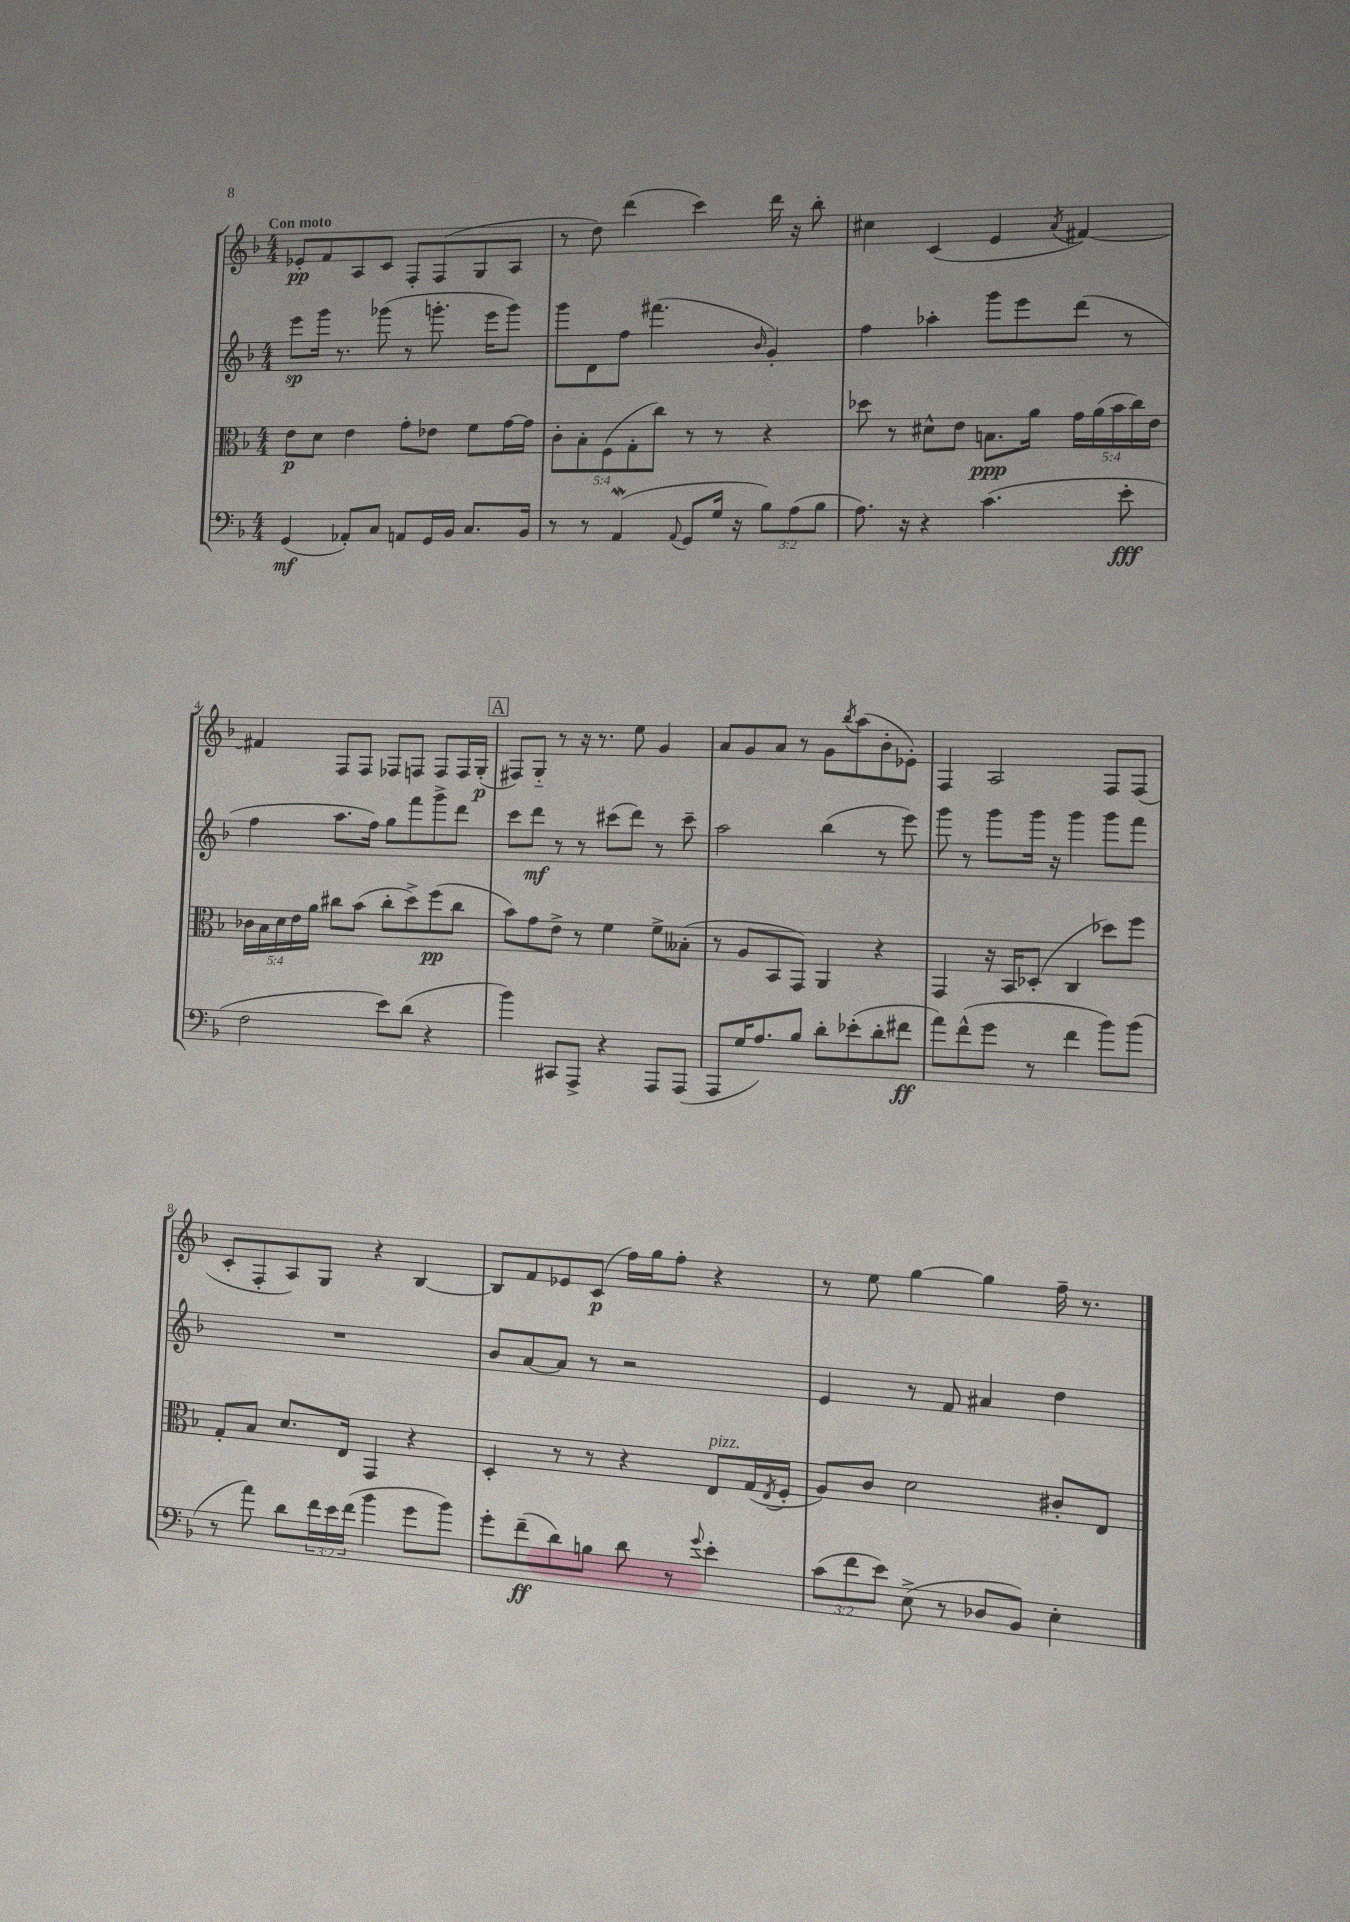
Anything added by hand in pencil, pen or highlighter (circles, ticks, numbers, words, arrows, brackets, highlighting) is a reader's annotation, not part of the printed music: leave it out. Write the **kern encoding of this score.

**kern	**kern	**kern	**kern
*staff4	*staff3	*staff2	*staff1
*clefF4	*clefC3	*clefG2	*clefG2
*k[b-]	*k[b-]	*k[b-]	*k[b-]
*M4/4	*M4/4	*M4/4	*M4/4
(4GG/	8e\L	8eee\L	8e-'/L
.	8d\J	16ggg\Jk	8f/
.	.	8.r	.
8AA-'/L)	4e\	.	8A/
8C/J	.	(8ggg-\	8c/J
8AA/L	8g'\L	8r	8F'/L
16GG/L	8e-\J	8.ggg'\	(8F/
16BB-/JJ	.	.	.
8.C/L	8f\L	.	8G/
.	.	16eee\LK	.
.	[16g\L	8ggg\J)	8A/J
16BB-/Jk	16g\]JJ	.	.
=	=	=	=
8r	10c'\L	8ggg\L	8r
.	10B-'\	.	.
8r	.	8d\	8dd\)
.	(10F\	.	.
(4AA/	.	8ff\J	(4ddd\
.	10G'\	.	.
.	.	(4.fff#\	.
.	10cc\J)	.	.
8qqAA/	.	.	.
8GG/L	8r	.	4ccc\)
16G/Jk	8r	.	.
16r	.	.	.
.	.	16qqb-/	.
12B-\L)	4r	4g'/)	16ddd\
.	.	.	16r
(12A\	.	.	.
.	.	.	8bb-'\
12B-\J	.	.	.
=	=	=	=
8.A\)	8dd-\	4ff\	4cc#\
.	8r	.	.
16r	.	.	.
4r	8d#^^\L	4aa-'\	(4c/
.	8e\J	.	.
(4.c\	8.B\L	8ggg\L	4e/
.	.	8eee\	.
.	16a\Jk	.	.
.	.	.	8qa/
.	20g\LL	(8ddd\J	[4f#/)
.	(20a\	.	.
.	20b-\	.	.
8e'\	.	8r	.
.	20cc\)	.	.
.	20e\JJ	.	.
=	=	=	=
2F\	20c-\LL	4ff\	4f#/]
.	20B-\	.	.
.	20d\	.	.
.	20e\	.	.
.	20a\JJ	.	.
.	8cc#\L	8.aa\L	8F/L
.	(8b-\J	.	8F/J
.	.	16ff\Jk)	.
8e\L)	8cc#'\L	8gg\L	8F-/L
(8d\J	8dd^\)	8fff\	8F/J
4r	(8ff\	8ggg^\	8F/L
.	8cc#\J	8ddd\J	16F/L
.	.	.	(16G'/JJ
=	=	=	=
4b-\)	8b-\L)	8ccc\L	8F#/L)
.	8g\	8ddd\J	8G'~/J
8CC#/L	8e^\J	8r	8r
8AAA^/J	8r	8r	16r
.	.	.	8.r
4r	4f\	(8ccc#\L	.
.	.	8ddd\J)	8ee\
8AAA/L	8f^\L	8r	4g/
(8AAA/J	(8B--'\J	8ccc#~\	.
=	=	=	=
8AAA/L	8r	2aa\	8a/L
16G/K	8A/L	.	8g/
8.A/)	.	.	.
.	8BB-/	.	8a/J
8B-/J	8GG/J)	.	8r
8d'\L	4AA/	(4bb-\	8g\L
.	.	.	8qbb-/
(8e-'\	.	.	(8aa\
8d'\	4r	8r	8b-'\
8f#\J	.	8eee\)	8e-'\J)
=	=	=	=
8a\L)	4GG/	8ggg\	4F/
(8f^^\	.	8r	.
8g\J	16r	8ggg\L	2A/
.	16BB-/LK	.	.
8r	(8D-'/J	16ggg\Jk	.
.	.	16r	.
4f\	4C/	4ggg\	.
8b-\L)	8dd-\L)	8ggg\L	8F/L
(8b-\J	8ff\J	8fff\J	(8F/J
=	=	=	=
8r	8G'/L	1r	8c'/L
8a\)	8B-/J	.	8F'/
8d\L	8.d/L	.	8A/)
24f\L	.	.	8G/J
24e\	.	.	.
.	16E/Jk	.	.
(24f\JJ	.	.	.
4b-\	4GG/	.	4r
8g\L	4r	.	[4B-/
8b-\J)	.	.	.
=	=	=	=
8g'\L	4D'/	8b-/L	8B-/]L
(8f~\	.	[8a/	8f/
8d\)	8r	8a/]J	8e-/
8B\J	8r	8r	(8c/J
8d\	4r	2r	16ff\LL)
.	.	.	16gg\J
8r	.	.	8ff'\J
8qqg/	.	.	.
4e'\	8E/L	.	4r
.	(16G/L	.	.
.	8qE/	.	.
.	16F'/JJ	.	.
=	=	=	=
(12c\L	8A/L)	4e/	8r
12f\	.	.	.
.	8c/J	.	8ee\
12e\J)	.	.	.
(8E^\	2d\	8r	[4gg\
8r	.	8f/	.
8D-/L	.	4a#/	4gg\]
8BB-/J)	.	.	.
4E'\	8c#'/L	4dd\	16ff~\
.	.	.	8.r
.	8E/J	.	.
==	==	==	==
*-	*-	*-	*-
